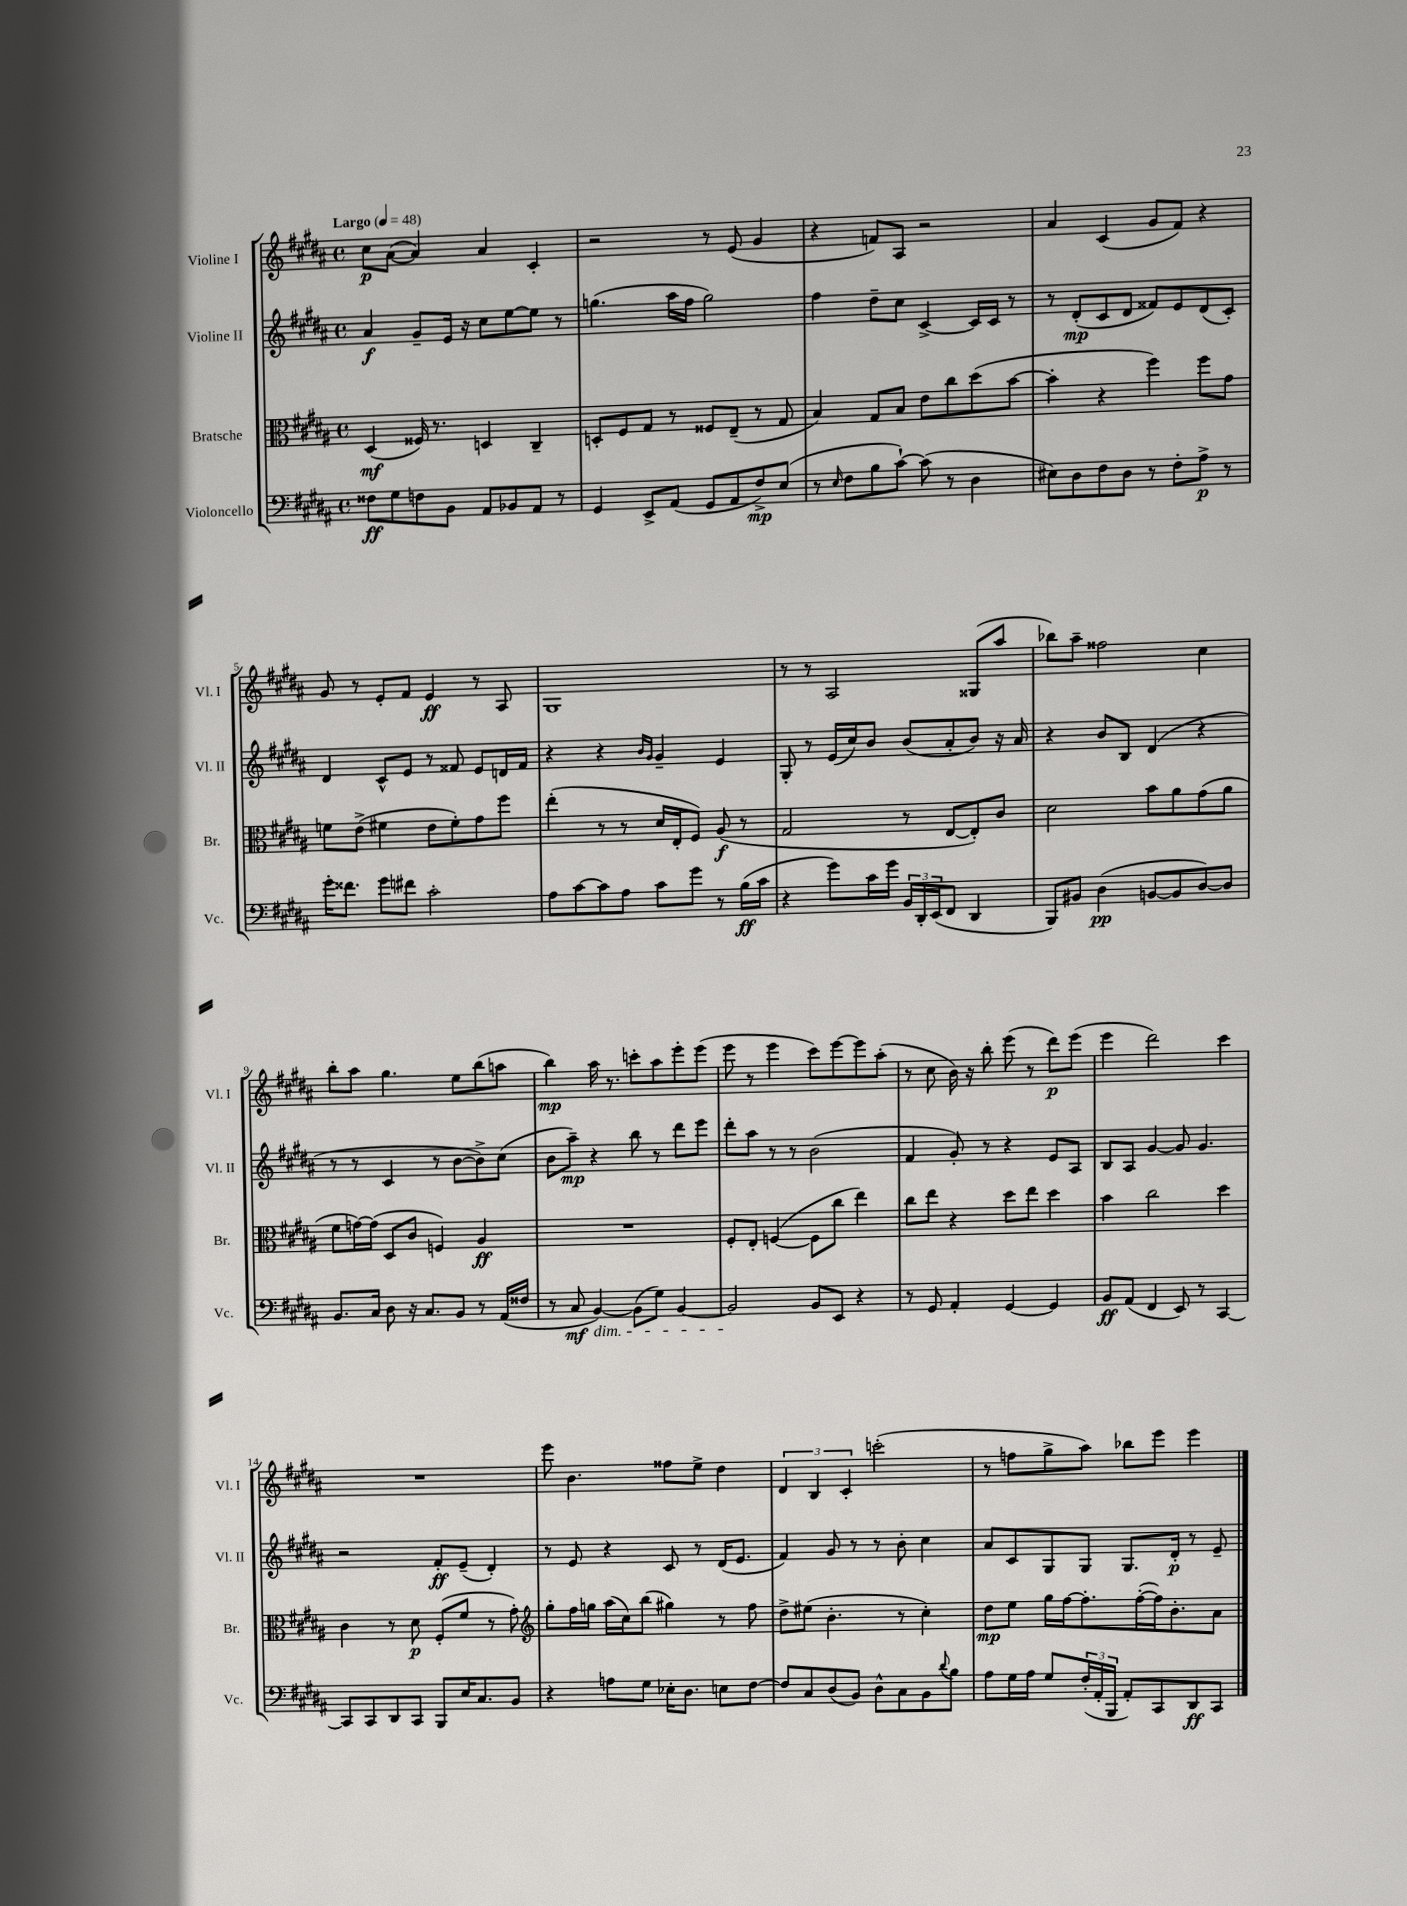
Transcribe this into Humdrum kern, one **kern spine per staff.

**kern	**kern	**kern	**kern
*staff4	*staff3	*staff2	*staff1
*clefF4	*clefC3	*clefG2	*clefG2
*k[f#c#g#d#a#]	*k[f#c#g#d#a#]	*k[f#c#g#d#a#]	*k[f#c#g#d#a#]
*M4/4	*M4/4	*M4/4	*M4/4
*met(c)	*met(c)	*met(c)	*met(c)
*MM48	*MM48	*MM48	*MM48
8F##\L	(4D#/	4a#/	8cc#\L
8G#\	.	.	([8a#\J
8F\	16F##/)	8g#~/L	4a#/])
.	8.r	.	.
8BB\J	.	16e/Jk	.
.	.	16r	.
8AA#/L	4D/	8cc#\L	4a#/
8BB-/	.	[8ee\	.
8AA#/J	4C#~/	8ee\]J	4c#'/
8r	.	8r	.
=	=	=	=
4GG#/	8D'/L	(4.gg\	2r
.	8F#/	.	.
8EE^/L	8G#/J	.	.
(8AA#/J	8r	16aa#\LL	.
.	.	16ff#\JJ	.
8GG#/L	8F##/L	2gg\)	8r
8AA#/	(8E~/J	.	(8e/
8F#^/)	8r	.	4g#/
(8E/J	8G#/	.	.
=	=	=	=
8r	4B/)	4ff#\	4r
16qqE/	.	.	.
8F#\L	.	.	.
8B\	8G#/L	8dd#~\L	8f/L)
[8c#`\J)	8B/J	8cc#\J	8A#/J
(8c#\]	8e\L	[4c#^/	2r
8r	8cc#\	.	.
4D#\	(8dd#\	16c#/]LL	.
.	.	16c#/JJ	.
.	[8b\J	8r	.
=	=	=	=
8E#\L)	4b'\]	8r	4a#/
8D#\	.	(8d#'/L	.
8F#\	4r	8c#/	(4c#/
8D#\J	.	8d#/J	.
8r	4ff#\)	8f##/L)	8g#/L
8F#'\L	.	8e/	8f#/J)
8A#^\J	8ff#\L	(8d#/	4r
8r	8g#\J	8c#'/J)	.
=	=	=	=
16g#'\LK	8f\L	4d#/	8g#/
8.f##\J	.	.	.
.	(8e^\J	.	8r
8g#\L	4f#\	8c#^^/L	8e'/L
8f#\J	.	8e/J	8f#/J
2c#'\	8e\L	8r	4e/
.	8f#'\)	8f##/	.
.	8g#\	8e/L	8r
.	8ff#\J	16d/L	8A#/
.	.	16f##/JJ	.
=	=	=	=
8A#\L	(4ee'\	4r	1G#
[8c#\	.	.	.
8c#\]	8r	4r	.
8A#\J	8r	.	.
.	.	16qqb/LL	.
.	.	16qqg#/JJ	.
8c#\L	16d#/LL	4g#~/	.
.	16E'/J	.	.
8g#\J	8F#/J)	.	.
8r	(8A#/	4e/	.
(16B\LL	8r	.	.
16c#\JJ	.	.	.
=	=	=	=
4r	2G#/	8G#'/	8r
.	.	8r	8r
8g#\L)	.	(16e/LL	2A#/
.	.	16cc#/J)	.
16c#\L	.	8b/J	.
16g#\JJ	.	.	.
24BB/LL	8r	(8b/L	.
24DD#'/	.	.	.
(24EE/J	.	.	.
8FF#/J	[8E/L	8a#'/	.
4DD#/	8E'/])	8b/J)	(8G##/L
.	8c#/J	16r	8aa#/J
.	.	16a#/	.
=	=	=	=
8BBB/L)	2d#\	4r	8bb-\L)
8BB#/J	.	.	8aa#~\J
(4D#\	.	8b/L	2ff##\
.	.	8B/J	.
[8BB/L	8b\L	(4d#/	.
8BB/]	8a#\	.	.
[8D#/)	(8g#\	4r	4cc#\
8D#/]J	8a#\J	.	.
=	=	=	=
8.BB/L	8f#\L	8r	8bb'\L
.	[16g\L)	8r	8aa#\J
16C#/Jk	(16g\]JJ	.	.
8D#\	8D#/L	4c#/	4.gg#\
16r	8c#/J	.	.
8.C#/L	.	.	.
.	4F/)	8r	.
8BB/J	.	[8b\L	8ee\L
8r	4A#/	8b^\])	(8bb\
(16AA#/LL	.	(8cc#\J	8aa\J
16F##/JJ	.	.	.
=	=	=	=
8r	1r	8b\L	4bb\)
8C#/	.	8aa#~\J)	.
[4BB/)	.	4r	16aa#\
.	.	.	8.r
(8BB\]L	.	8bb\	8ccc'\L
8G#\J)	.	8r	8aa#\
[4BB/	.	8ddd#\L	8eee'\
.	.	8eee\J	(8eee\J
=	=	=	=
2BB/]	8F#'/L	8ddd#'\L	8eee\
.	8E'/J	8aa#\J	8r
.	([4F/	8r	4eee\
.	.	8r	.
8BB/L	8F\]L	(2b\	8ccc#\L)
8EE/J	8cc#\J	.	[8eee\
4r	4ee\)	.	8eee\]
.	.	.	(8aa#'\J
=	=	=	=
8r	8cc#\L	4f#/	8r
8GG#/	8ee\J	.	8cc#\
4AA#'/	4r	8g#'/)	16b\)
.	.	.	16r
.	.	8r	8bb'\
[4GG#/	8dd#\L	4r	(8eee\
.	8ee\J	.	8r
4GG#/]	4dd#\	8e/L	8ddd#\L)
.	.	8A#/J	(8eee\J
=	=	=	=
8BB/L	4b\	8B/L	4eee\
(8AA#/J	.	8A#/J	.
4FF#/	2cc#\	[4g#/	2ddd#\)
8EE/)	.	8g#/]	.
8r	.	4.g#/	.
[4CC#/	4dd#\	.	4ccc#\
=	=	=	=
8CC#/]L	4c#\	2r	1r
8CC#/	.	.	.
8DD#/	8r	.	.
8CC#/J	8d#\	.	.
8BBB/L	(8F#'/L	8f#'/L	.
16E/K	8f#/J	(8e~/J	.
8.C#/	.	.	.
.	8r	4d#'/)	.
8BB/J	8g#'\)	.	.
=	=	=	=
*	*clefG2	*	*
4r	8gg#'\L	8r	8eee\
.	16ff#\L	8e/	4.b\
.	16gg\JJ	.	.
8A\L	(16aa#\LL	4r	.
.	16cc#\J)	.	.
8G#\J	(8bb\J	.	.
16E-'\LK	4gg#\)	8c#/	8ff##\L
8.D#\J	.	.	.
.	.	8r	8ee^\J
8E\L	8r	(16d#/LK	4dd#\
.	.	8.e/J	.
[8F#\J	8ff#\	.	.
=	=	=	=
8F#/]L	8dd#^\L	4f#/)	6d#/
8C#/	(8ee#\J	.	.
.	.	.	6B/
(8D#/	4.b'\	8g#/	.
.	.	.	6c#'/
8BB/J)	.	8r	.
8D#^^\L	.	8r	(2ccc'\
8C#\	8r	8b'\	.
8BB\	4cc#'\)	4cc#\	.
8qqd#/	.	.	.
8B\J	.	.	.
=	=	=	=
8A#\L	8dd#\L	8a#/L	8r
16G#\L	8ee\J	8c#/	8ff\L
16A#\JJ	.	.	.
8G#/L	16gg#\LL	8G#/	8gg#^\
.	[16ff#\J	.	.
(24F#'/L	8.ff#'\]	8G#/J	8aa#\J)
24AA#'/	.	.	.
24BBB/JJ	.	.	.
8AA#'/L)	.	8.G#/L	8bb-\L
.	([16ff#'\L	.	.
8CC#/	16ff#\]J)	.	8eee\J
.	8.b'\	16d#'/Jk	.
8DD#/	.	8r	4eee\
8CC#/J	8a#\J	8e~/	.
==	==	==	==
*-	*-	*-	*-
